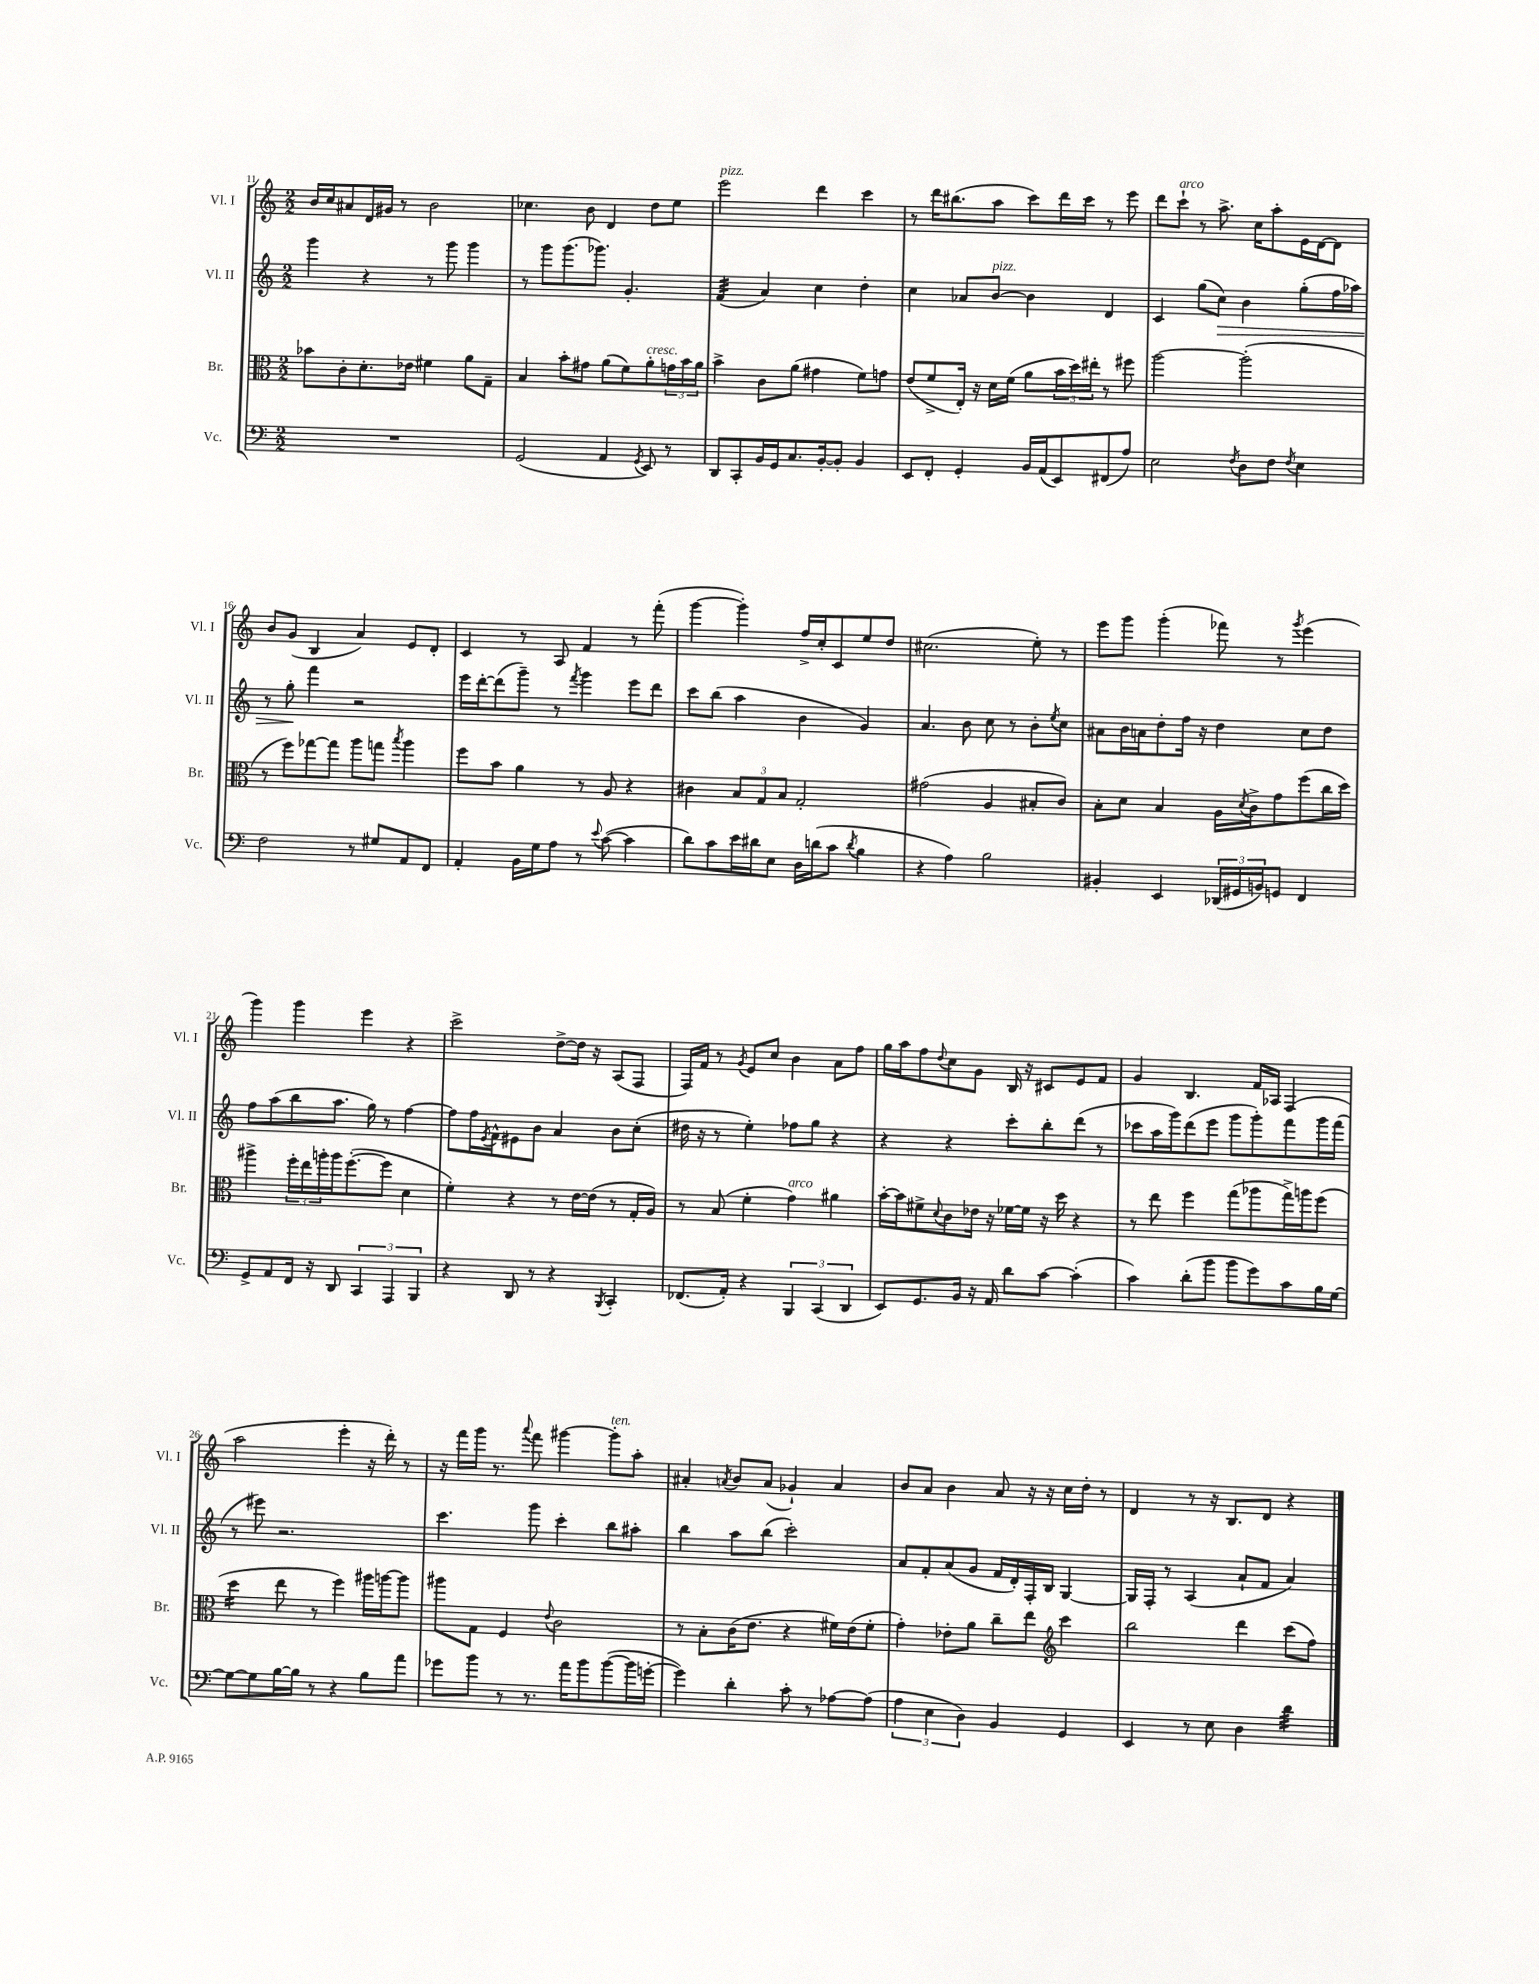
<<
\new StaffGroup <<
\new Staff = "s0" \with { instrumentName = "Vl. I" shortInstrumentName = "Vl. I" } {
    \clef treble \key c \major \numericTimeSignature \time 2/2
    b'16 c''16 ais'8 d'16 gis'16 r8 b'2 |
    ces''4. b'8 d'4 d''8 e''8 |
    e'''2^\markup { \italic "pizz." } d'''4 c'''4 |
    r8 d'''16 bis''8.( a''8 c'''8) d'''16 c'''16 r8 e'''8 |
    d'''8 c'''8-!^\markup { \italic "arco" } r8 a''8.-> c''16 a''8-. e'16 d'16~ d'8 |
    b'8 g'8( b4 a'4) e'8 d'8-. |
    c'4 r8 a8 f'4 r8 f'''8-.( |
    g'''4~ g'''4-.) f''16-> c''16-. c'8 e''8 d''8 |
    cis''2.( e''8-.) r8 |
    e'''8 g'''8 g'''4-.( fes'''8) r8 \acciaccatura { g'''8 } e'''4( |
    g'''4) g'''4 e'''4 r4 |
    c'''2-> d''8~-> d''16 r16 a8( f8 |
    f16) f'16 r8 \acciaccatura { g'8 } e'8 c''8 b'4 a'8 f''8 |
    g''16 a''16 f''8 \appoggiatura { d''8 } c''8 g'8 b16 r16 cis'8 e'8 f'8 |
    g'4 b4. f'16 aes16 f4( |
    a''2 e'''4-. r16 d'''16-.) r8 |
    r16 f'''16 g'''16 r8. \appoggiatura { a'''8 } f'''8 gis'''4~ gis'''8-.^\markup { \italic "ten." } a''8-. |
    ais'4-. \acciaccatura { a'8 } b'8 a'8( ges'4-!) a'4 |
    b'8 a'8 b'4 a'8 r16 r16 c''16 d''16-. r8 |
    d'4 r8 r16 b8. d'8 r4 \bar "|." |
}
\new Staff = "s1" \with { instrumentName = "Vl. II" shortInstrumentName = "Vl. II" } {
    \clef treble \key c \major \numericTimeSignature \time 2/2
    g'''4 r4 r8 g'''8 g'''4 |
    r8 g'''8 g'''8.( ges'''8.) g'4.-. |
    f'4:32( a'4) c''4 d''4-. |
    c''4 aes'8 b'8~^\markup { \italic "pizz." } b'4 d'4 |
    c'4 g''8( c''8\>) b'4 g''8-.( f''16 aes''16) |
    r8 g''8-.\! f'''4 r2 |
    e'''16 d'''16~-. d'''8( g'''8--) r8 \acciaccatura { f'''8 } g'''4 e'''8 d'''8 |
    c'''8 b''8( a''4 b'4 g'4) |
    a'4. b'8 c''8 r8 b'8-. \acciaccatura { e''8 } c''8 |
    ais'8 b'16 a'16 d''8-. f''16 r16 d''4 c''8 d''8 |
    f''8 a''8( b''8 a''8. g''16) r8 f''4~ |
    f''8 f''16 \acciaccatura { e'8 } f'16-^ eis'8 b'8 a'4 b'8 c''8-.( |
    dis''16 r16 r8 e''4-.) fes''8 g''8 r4 |
    r4 r4 c'''8-. b''8-. d'''8( r8 |
    ces'''8 a''16 g'''16) d'''8( e'''8 g'''8 g'''8-.) f'''8 g'''16 f'''16( |
    r8 eis'''8) r2. |
    c'''4. g'''8 c'''4-. b''8 ais''8-. |
    b''4 a''8 b''8( c'''2-.) |
    a'8 f'8-. a'8( g'8 f'16 d'16-.) f16-. b16 g4~ |
    g16 f16-. r8 a4( a'8-! f'8 a'4) \bar "|." |
}
\new Staff = "s2" \with { instrumentName = "Br." shortInstrumentName = "Br." } {
    \clef alto \key c \major \numericTimeSignature \time 2/2
    bes'8 c'8-. d'8.-. ees'16 fis'4 a'8 g8-- |
    b4 b'8-. gis'8 a'8( f'8) a'8-.^\markup { \italic "cresc." } \tuplet 3/2 { g'16 b'16 a'16 } |
    b'4-> c'8 a'8( gis'4 f'8) g'8 |
    e'8( f'8-> e16-.) r16 d'16 f'16( a'8 \tuplet 3/2 { b'16 d''16) eis''16-. } r8 fis''8 |
    a''2~ a''2-.( |
    r8 f''8) ges''8~ ges''8 a''8 g''8 \acciaccatura { b''8 } a''4 |
    f''8 b'8 a'4 r8 a8 r4 |
    cis'4 \tuplet 3/2 { b8 g8 b8 } g2-. |
    gis'2( a4 bis8-. c'8) |
    b8-. d'8 b4 a16 \acciaccatura { d'8 } c'16-> g'8 f''8( c''16 d''16) |
    ais''4-> \tuplet 3/2 { f''16-. e''16 a''16-. } a''16 f''8.~-.( f''8 d'4 |
    f'4-.) r4 r8 e'16~ e'16( r8 g16-. a16) |
    r8 b8( f'4-. g'4^\markup { \italic "arco" }) ais'4 |
    b'16~-. b'16 fis'8-> \appoggiatura { d'8 } c'8 ees'16 r16 fes'16~ fes'16 r16 d''16 r4 |
    r8 e''8 f''4 g''8( aes''8 g''16->) a''16 f''8( |
    d''4:16 e''8 r8 f''4) ais''16 a''16~ a''8 |
    ais''8 g8 f4 \appoggiatura { e'8 } c'2 |
    r8 b8-. c'16( e'8. r4 fis'16) e'16( fis'8-. |
    g'4-.) ees'8-. a'8 c''8-- e''8 \clef treble c'''4 |
    b''2 d'''4 c'''8( f''8) \bar "|." |
}
\new Staff = "s3" \with { instrumentName = "Vc." shortInstrumentName = "Vc." } {
    \clef bass \key c \major \numericTimeSignature \time 2/2
    R1 |
    g,2( a,4 \acciaccatura { g,8 } e,8) r8 |
    d,8 c,8-. b,16 g,16 c8. b,16~-. b,8-. b,4 |
    e,8 f,8-. g,4-. b,16 a,16( e,8) fis,8( a8) |
    e2 \acciaccatura { f8 } d8 f8 \acciaccatura { f8 } e4 |
    f2 r8 gis8 a,8 f,8 |
    a,4-. b,16 g16 a8 r8 \appoggiatura { e'8 } c'8~( c'4 |
    d'8) c'8 e'16 dis'16 e8 d16 d'16( c'8 \acciaccatura { d'8 } b4 |
    r4 a4) b2 |
    bis,4-. e,4 \tuplet 3/2 { des,16( gis,16 b,16) } g,8 f,4 |
    g,8-> a,8 f,16 r16 d,8 \tuplet 3/2 { c,4 a,,4 b,,4 } |
    r4 d,8 r8 r4 \acciaccatura { b,,8 } c,4-. |
    fes,8.( a,16-.) r4 \tuplet 3/2 { b,,4 c,4( d,4 } |
    e,8) g,8. b,16 r16 a,16 d'8 c'8~ c'4-.( |
    c'4) d'8-.( b'8 b'8 g'8) c'8 b16 g16~ |
    g8~ g8 b16~ b16 r8 r4 b8 a'8 |
    ges'8 b'8 r8 r8. a'16 b'8 b'8~( b'16 g'16~-. |
    g'4) d'4-. c'8-. r8 aes8~ aes8( |
    \tuplet 3/2 { a4 e4 d4) } b,4 g,4 |
    e,4 r8 e8 d4 d'4:32 \bar "|." |
}
>>
>>
\layout { \context { \Score currentBarNumber = #11 } }
